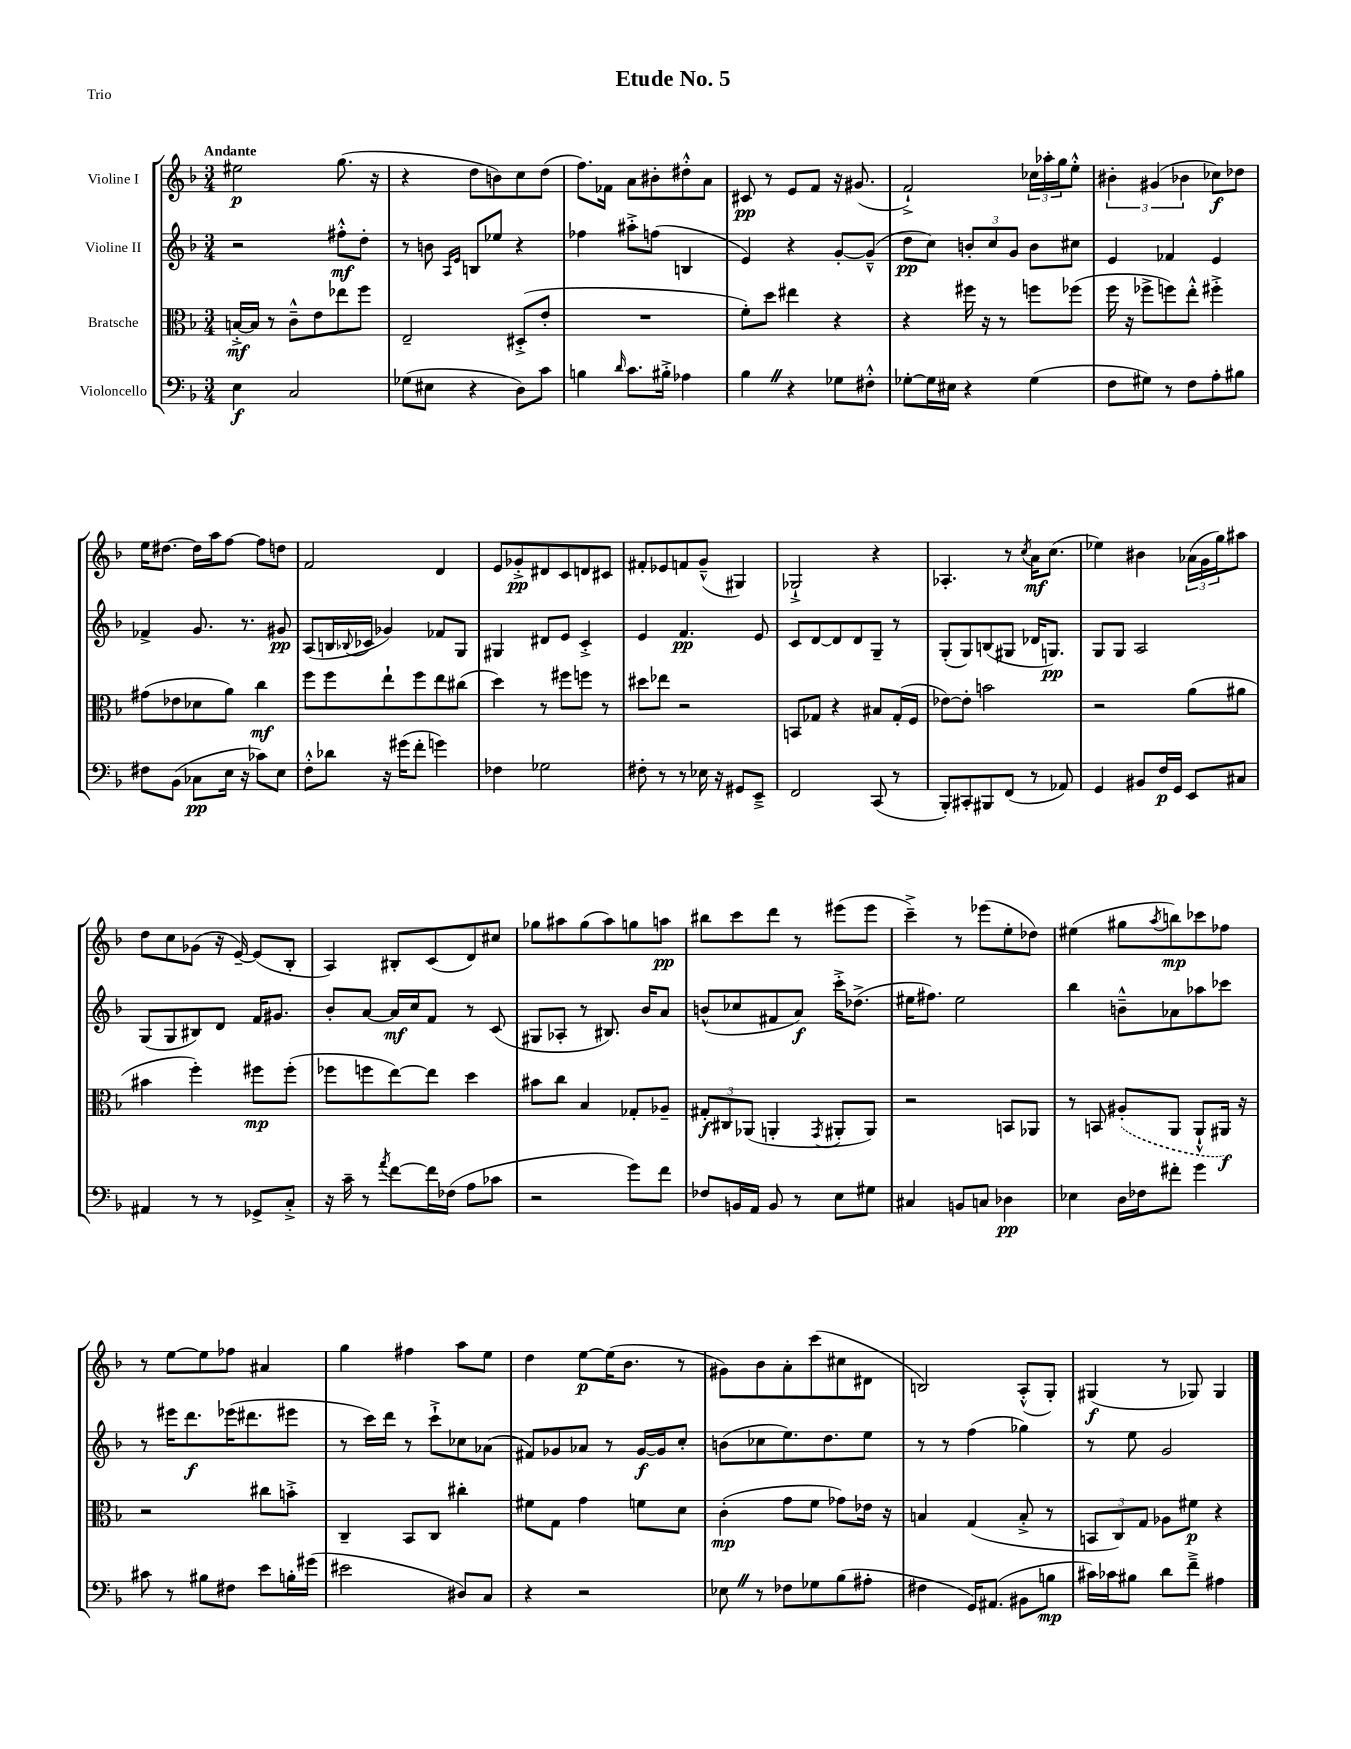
\header { title = "Etude No. 5" piece = "Trio" }
<<
\new StaffGroup <<
\new Staff = "s0" \with { instrumentName = "Violine I" } {
    \clef treble \key f \major \numericTimeSignature \time 3/4 \tempo "Andante"
    eis''2\p g''8.( r16 |
    r4 d''8 b'8) c''8 d''8( |
    f''8.) fes'16 a'8 bis'8-. dis''8-.-^ a'8 |
    cis'8\pp r8 e'8 f'8 r16 gis'8.( |
    f'2-!->) \tuplet 3/2 { ces''16 aes''16-. g''16 } e''8-.-^ |
    \tuplet 3/2 { bis'4-. gis'4( bes'4 } ces''8\f) des''8 |
    e''16 dis''8.~ dis''16 a''16 f''8~ f''8 d''8 |
    f'2 d'4 |
    e'8 ges'8-.->\pp dis'8 c'8 d'8 cis'8 |
    fis'8-. ees'8 f'8 g'8---^( gis4) |
    ges2-!-> r4 |
    aes4.-. r8 \acciaccatura { c''8 } a'16\mf c''8.( |
    ees''4) bis'4 \tuplet 3/2 { aes'16( g'16 g''16) } ais''8 |
    d''8 c''8 ges'8( r16 e'16~--) e'8( bes8-. |
    a4) bis8-. c'8( d'8) cis''8 |
    ges''8 ais''8 ges''8( ais''8) g''8 a''8\pp |
    bis''8 c'''8 d'''8 r8 eis'''8( eis'''8 |
    c'''4--->) r8 ees'''8( e''8-. des''8) |
    eis''4( gis''8 \acciaccatura { a''8 } b''8\mp) ces'''8 fes''8 |
    r8 e''8~ e''8 fes''8 ais'4 |
    g''4 fis''4 a''8 e''8 |
    d''4 e''8~\p e''16( bes'8. r8 |
    gis'8) bes'8 a'8-. c'''8( cis''8 dis'8 |
    b2) a8-.-^( g8-.) |
    gis4\f( r8 ges8) ges4 \bar "|." |
}
\new Staff = "s1" \with { instrumentName = "Violine II" } {
    \clef treble \key f \major \numericTimeSignature \time 3/4
    r2 fis''8-.-^\mf d''8-. |
    r8 b'8 \grace { a16 e'16 } b8 ees''8 r4 |
    fes''4 ais''8-.-> f''8( b4 |
    e'4) r4 g'8~-. g'8---^( |
    d''8\pp c''8) \tuplet 3/2 { b'8-. c''8 g'8 } b'8 cis''8 |
    e'4 fes'4 e'4 |
    fes'4-> g'8. r8. gis'8\pp |
    a8( b16 \appoggiatura { bes8 } ces'16 ges'4) fes'8 g8 |
    gis4 dis'8 e'8 c'4-.-> |
    e'4 f'4.\pp e'8 |
    c'8 d'8~ d'8 d'8 g8-- r8 |
    g8-.( g8) b8( gis8 des'16 g8.\pp) |
    g8 g8 a2 |
    g8( g8 bis8) d'8 f'16 gis'8. |
    bes'8-. a'8~ a'16\mf c''16 f'8 r8 c'8( |
    gis8 aes8-. r8 bis8.) bes'16 a'8 |
    b'8-^( ces''8 fis'8 a'8\f) c'''16-.-> des''8.->( |
    eis''16 fis''8.) eis''2 |
    bes''4 b'8---^ aes'8 aes''8 ces'''8 |
    r8 eis'''16 d'''8.\f ees'''16( dis'''8. eis'''8 |
    r8 c'''16) d'''16 r8 c'''8-!-> ces''8 aes'8( |
    fis'8) ges'8 aes'8 r8 ges'16~\f ges'16 c''8-. |
    b'8( ces''8 e''8.) d''8. e''8 |
    r8 r8 f''4( ges''4) |
    r8 e''8 g'2 \bar "|." |
}
\new Staff = "s2" \with { instrumentName = "Bratsche" } {
    \clef alto \key f \major \numericTimeSignature \time 3/4
    b16~-.->\mf b16 r8 c'8---^ e'8 ees''8 f''8 |
    e2-- dis8-.->( e'8-. |
    R2. |
    f'8-.) d''8 eis''4 r4 |
    r4 fis''16 r16 r8 f''8 fes''8( |
    f''16 r16 fes''8-> f''8) e''8-.-^ fis''4-.-> |
    gis'8( ees'8 des'8 a'8) c''4\mf |
    f''8 f''8 e''8-! f''8 e''8 cis''8( |
    d''4) r8 fis''8 f''8 r8 |
    dis''8 ees''8 r2 |
    b,8 ges8 r4 bis8 ges16-.( f16 |
    ees'8~) ees'8-. b'2 |
    r2 a'8( ais'8 |
    bis'4 f''4-.) fis''8\mp fis''8-.( |
    fes''8 f''8 e''8~) e''8 d''4 |
    bis'8 c''8 bes4 ges8-. aes8-- |
    \tuplet 3/2 { gis8-.\f cis8 aes,8( } a,4-. \acciaccatura { g,8 } ais,8-. ais,8) |
    r2 b,8 aes,8 |
    r8 b,8 \once \slurDashed ais8-.( a,8 a,8-!-^ ais,16\f) r16 |
    r2 cis''8 b'8-.-> |
    c4-- bes,8 c8 cis''4-. |
    fis'8 g8 g'4 f'8 d'8 |
    c'4-.\mp( g'8 f'8 ges'8) ees'16 r16 |
    b4 g4( b8-.-> r8 |
    \tuplet 3/2 { b,8 c8) g8 } aes8 fis'8\p r4 \bar "|." |
}
\new Staff = "s3" \with { instrumentName = "Violoncello" } {
    \clef bass \key f \major \numericTimeSignature \time 3/4
    e4\f c2 |
    ges8( eis8 r4 d8) c'8 |
    b4 \grace { d'16 } c'8. bis16-.-> aes4 |
    bes4 \once \override BreathingSign.text = \markup { \musicglyph "scripts.caesura.straight" } \breathe r4 ges8 fis8-.-^ |
    ges8~-. ges16 eis16 r4 ges4( |
    f8 gis8) r8 f8 a8-. bis8 |
    fis8 bes,8( ces8\pp e16 r16 ces'8) e8 |
    f8-.-^ des'8 r16 gis'16( f'8-. g'4) |
    fes4 ges2 |
    fis8-. r8 r8 ees16 r16 gis,8 e,8---> |
    f,2 c,8( r8 |
    bes,,8-.) cis,8-. bis,,8 f,8( r8 aes,8) |
    g,4 bis,8 f16\p g,16 e,8 cis8 |
    ais,4 r8 r8 ges,8-> c8-.-> |
    r16 c'16-- r8 \acciaccatura { a'8 } f'8~ f'16 fes16( a8 ces'8 |
    r2 g'8) f'8 |
    fes8 b,16 a,16 b,8 r8 e8 gis8 |
    cis4 b,8 c8 des4\pp |
    ees4 d16 fes16 fis'8-. g'4 |
    cis'8 r8 bis8 fis8 e'8 b16-. gis'16( |
    eis'2 dis8) c8 |
    r4 r2 |
    ees8 \once \override BreathingSign.text = \markup { \musicglyph "scripts.caesura.straight" } \breathe r8 fes8 ges8 bes8( ais8-. |
    fis4 g,16) ais,8.( bis,8 b8\mp |
    cis'16) ces'16 bis8 d'8 f'8---> ais4 \bar "|." |
}
>>
>>
\layout { \context { \Score \remove "Bar_number_engraver" } }
